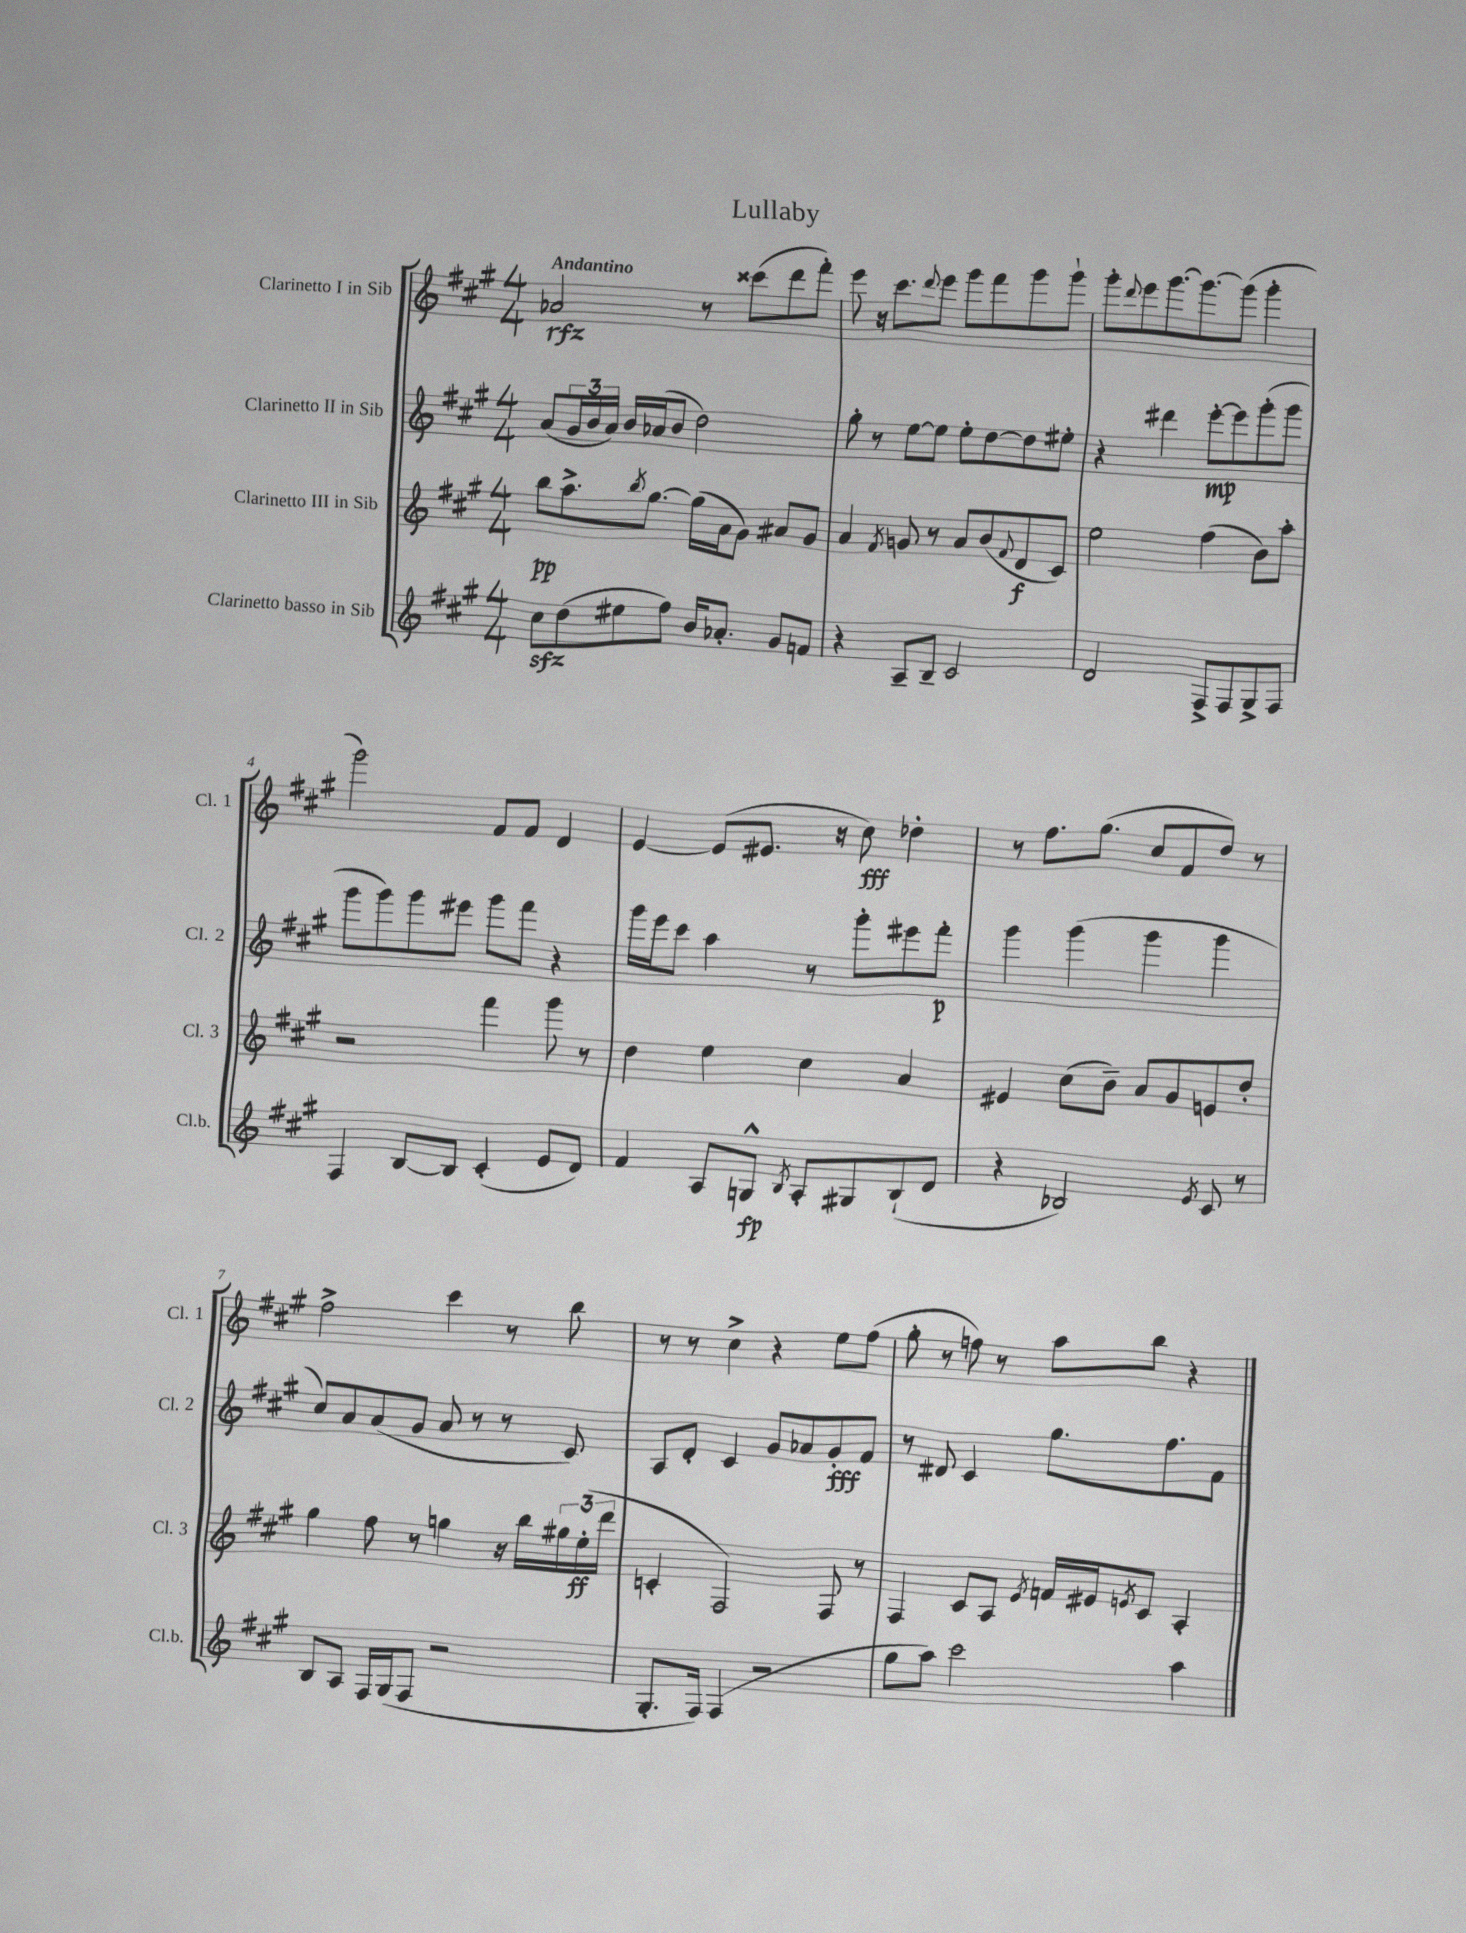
\header { title = "Lullaby" }
<<
\new StaffGroup <<
\new Staff = "s0" \with { instrumentName = "Clarinetto I in Sib" shortInstrumentName = "Cl. 1" } {
    \clef treble \key a \major \numericTimeSignature \time 4/4 \tempo "Andantino"
    aes'2\rfz r8 cisis'''8( d'''8 fis'''8-.) |
    e'''8 r16 cis'''8. \appoggiatura { d'''8 } e'''8 gis'''8 fis'''8 gis'''8 gis'''8-! |
    gis'''8-. \appoggiatura { d'''8 } e'''8 gis'''8.~ gis'''8.~ gis'''8( gis'''4-. |
    gis'''2) fis'8 fis'8 d'4 |
    e'4~ e'8( eis'8. r16 cis''8\fff) des''4-. |
    r8 fis''8. gis''8.( cis''8 fis'8 d''8) r8 |
    fis''2-> cis'''4 r8 b''8 |
    r8 r8 cis''4-> r4 e''8 fis''8( |
    gis''8-. r8 f''8) r8 a''8 b''8 r4 \bar "|." |
}
\new Staff = "s1" \with { instrumentName = "Clarinetto II in Sib" shortInstrumentName = "Cl. 2" } {
    \clef treble \key a \major \numericTimeSignature \time 4/4
    a'8( \tuplet 3/2 { gis'16 b'16 a'16) } b'16 aes'16( b'8 d''2) |
    gis''8-. r8 e''8~ e''8 e''8-. d''8~ d''8 eis''8-. |
    r4 dis'''4 e'''8~-.\mp e'''8 gis'''8-.( gis'''8 |
    gis'''8 gis'''8) gis'''8 eis'''8 gis'''8 fis'''8 r4 |
    gis'''16 e'''16 cis'''8 a''4 r8 gis'''8-. eis'''8 fis'''8-.\p |
    gis'''4 gis'''4( gis'''4 gis'''4 |
    cis''8) a'8 a'8( gis'8 a'8 r8 r8 cis'8) |
    a8 d'8-. cis'4 gis'8 aes'8 gis'8-.\fff fis'8 |
    r8 dis'8 cis'4 gis''8. fis''8. fis'8 \bar "|." |
}
\new Staff = "s2" \with { instrumentName = "Clarinetto III in Sib" shortInstrumentName = "Cl. 3" } {
    \clef treble \key a \major \numericTimeSignature \time 4/4
    b''8\pp a''8.-> \acciaccatura { b''8 } gis''8.~ gis''16( a'16 gis'8) ais'8 gis'8 |
    a'4 \acciaccatura { fis'8 } g'8 r8 a'8 b'8( \appoggiatura { fis'8 } d'8\f cis'8) |
    e''2 fis''4( b'8) a''8-. |
    r2 fis'''4 gis'''8 r8 |
    d''4 e''4 cis''4 a'4 |
    eis'4 cis''8( b'8--) a'8 gis'8 e'8 d''8-. |
    gis''4 fis''8 r8 g''4 r16 b''16 \tuplet 3/2 { gis''16 e''16-.\ff( d'''16 } |
    c'4-. fis2) fis8 r8 |
    fis4 cis'8 a8 \acciaccatura { e'8 } f'16 eis'16 \acciaccatura { e'8 } cis'8 a4-. \bar "|." |
}
\new Staff = "s3" \with { instrumentName = "Clarinetto basso in Sib" shortInstrumentName = "Cl.b." } {
    \clef treble \key a \major \numericTimeSignature \time 4/4
    cis''8\sfz d''8( eis''8 fis''8) b'16 aes'8.-. gis'8 f'8 |
    r4 a8-- b8-- cis'2 |
    d'2 fis8-> fis8 gis8-> fis8 |
    fis4 b8~ b8 cis'4-.( e'8 d'8) |
    fis'4 a8 g8-^\fp \acciaccatura { b8 } a8-. gis8 b8-!( d'8 |
    r4 bes2) \acciaccatura { e'8 } cis'8 r8 |
    b8 a8 fis16 gis16( fis8 r2 |
    gis8.-. fis16) fis4( r2 |
    gis''8 a''8) cis'''2 a''4 \bar "|." |
}
>>
>>
